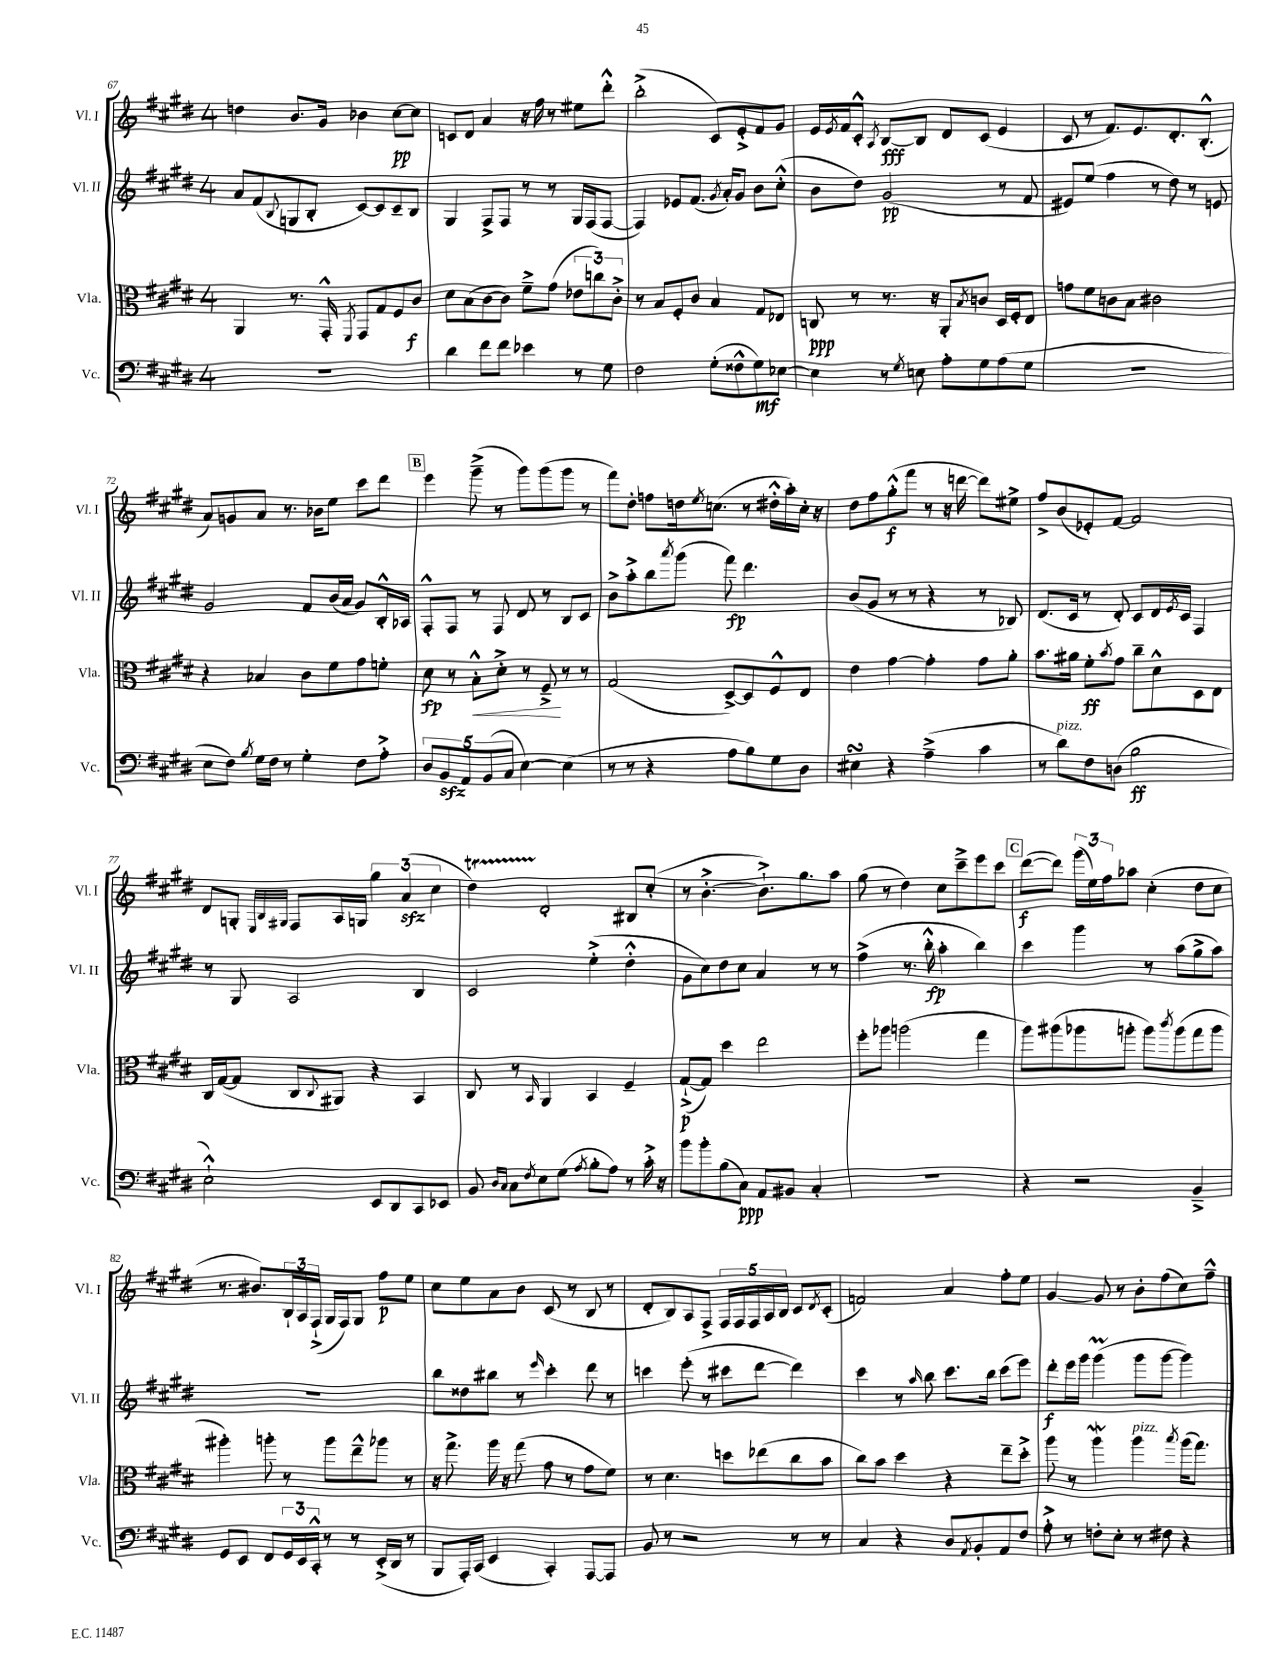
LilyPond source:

<<
\new StaffGroup <<
\new Staff = "s0" \with { instrumentName = "Vl. I" shortInstrumentName = "Vl. I" } {
    \clef treble \key e \major \once \override Staff.TimeSignature.style = #'single-digit \time 4/4
    d''4 b'8. gis'16 bes'4 cis''8~\pp cis''8 |
    c'8 dis'8 a'4 r16 fis''16 r8 eis''8 dis'''8-.-^ |
    b''2-.->( cis'8) e'8-.-> fis'8 gis'8 |
    e'16 \acciaccatura { e'8 } fis'16 cis'8-.-^ \acciaccatura { a8 } b8~\fff b8 dis'8 cis'8( e'4 |
    cis'8 r8 fis'8.) e'8. dis'8.-. b8.-.-^( |
    a'8) g'8 a'8 r8. bes'16 e''8 cis'''8 dis'''8 |
    \mark \markup { \box "B" } e'''4 gis'''8--->( r8 gis'''8) gis'''8( gis'''8 r8 |
    fis'''8) dis''8-. f''8 d''16 \acciaccatura { e''8 } c''8.( r8 dis''16-.-^ a''16-.) c''16-. r16 |
    dis''8 fis''8 gis''8-.-^\f( fis'''8 r8 r16 d'''16~ d'''8) eis''8-> |
    fis''8-> b'8( ees'8-.) fis'8~ fis'2 |
    dis'8 g8-. \grace { e32 b32 gis32 } fis8 a16 g16 \tuplet 3/2 { gis''4 a'4\sfz( cis''4 } |
    dis''4\startTrillSpan) dis'2-.\stopTrillSpan bis8 cis''8-.( |
    r8 b'4.~-.-> b'8.-!->) gis''8. a''8 |
    gis''8( r8 dis''4) cis''8 cis'''8---> e'''8 cis'''8 |
    \mark \markup { \box "C" } dis'''8~\f( dis'''8) \tuplet 3/2 { gis'''16( e''16) fis''16 } aes''8 cis''4-.( dis''8 cis''8 |
    r8. bis'8.) \tuplet 3/2 { b16-! a16 fis16-!->( } gis16 fis16) gis8 fis''8\p e''8 |
    cis''8 e''8 a'8 b'8 cis'8( r8 b8 r8 |
    dis'8-. b8) a8 fis8-> \tuplet 5/4 { fis16 fis16 fis16 a16 b16 } cis'8 \acciaccatura { dis'8 } cis'8-.( |
    f'2) a'4 fis''8-. e''8 |
    gis'4~ gis'8 r8 b'8-. fis''8( cis''8) fis''8---^ \bar "|." |
}
\new Staff = "s1" \with { instrumentName = "Vl. II" shortInstrumentName = "Vl. II" } {
    \clef treble \key e \major \once \override Staff.TimeSignature.style = #'single-digit \time 4/4
    a'8 fis'8( \appoggiatura { b8 } g8 b8-. cis'8~) cis'8 cis'8-- b8 |
    gis4 fis8-> fis8 r8 r8 gis16 fis16( fis8~ |
    fis4) ees'8 fis'8.( \acciaccatura { gis'8 } a'16-.) gis'8 b'8 cis''8-.-^( |
    b'8 dis''8) gis'2\pp( r8 fis'8 |
    eis'8) e''8( fis''4 r8 dis''8) r8 e'8 |
    gis'2 fis'8 b'16( a'16 gis'8) b16-.-^ aes16 |
    \mark \markup { \box "B" } fis8-.-^ fis8 r8 fis8 dis'8 r8 b8 cis'8 |
    b'8-> a''8-.-> b''8 \acciaccatura { a'''8 } gis'''8( fis'''8\fp) dis'''4. |
    b'8( gis'8 r8 r8 r4 r8 bes8) |
    dis'8.( cis'16 r8 dis'8-.) cis'8 dis'16 \acciaccatura { e'8 } cis'16 fis4 |
    r8 gis8 a2 b4 |
    cis'2 e''4-.->( dis''4-.-^ |
    gis'8 cis''8) dis''8 cis''8 a'4 r8 r8 |
    fis''4->( r8. b''16-.-^\fp a''4-. b''4) |
    \mark \markup { \box "C" } cis'''4 gis'''4 r8 a''8( gis''8-> a''8) |
    R1 |
    b''8 disis''8 bis''8 r8 \grace { e'''16 } cis'''4-. dis'''8 r8 |
    c'''4 e'''8-.( r8 cis'''8 dis'''8~ dis'''4) |
    cis'''4 r8 \grace { a''16 } b''8 cis'''8. b''16 cis'''8( e'''8) |
    dis'''8-.\f e'''16 gis'''16 gis'''4\prall( gis'''8 gis'''8~ gis'''4) \bar "|." |
}
\new Staff = "s2" \with { instrumentName = "Vla." shortInstrumentName = "Vla." } {
    \clef alto \key e \major \once \override Staff.TimeSignature.style = #'single-digit \time 4/4
    a,4 r8. gis,16-.-^ \acciaccatura { fis,8 } gis,8 gis8 fis8 cis'8\f |
    dis'8 b8( cis'8~ cis'8) fis'8---> gis'8( \tuplet 3/2 { ees'8 c''8) cis'8-.-> } |
    r8 b8 fis8-. cis'8 b4 gis8 ees8 |
    c8\ppp r8 r8. r16 a,8-. \acciaccatura { b8 } c'8 dis16 fis16-. e8 |
    g'8 fis'8 c'8 b8 cis'2 |
    r4 bes4 cis'8 fis'8 gis'8 f'8-. |
    \mark \markup { \box "B" } dis'8\fp r8 b8-.-^\< dis'8-.-> r8 fis8--->\! r8 r8 |
    gis2( dis8~->) dis8 fis8-^ e8 |
    e'4 gis'4~ gis'4-. gis'8 a'8-. |
    b'8. ais'16 fis'8-.\ff \acciaccatura { b'8 } gis'8 cis''8-- dis'8-^ dis8 e8 |
    cis16 gis16~( gis8 cis8 \appoggiatura { cis8 } ais,8) r4 b,4 |
    cis8 r8 \grace { b,16 } a,4 b,4 fis4-- |
    gis8~-!->\p( gis8) dis''4 e''2 |
    fis''8-. aes''8 a''2( gis''4 |
    \mark \markup { \box "C" } a''8) ais''8( aes''8 a''8-. a''8) \acciaccatura { cis'''8 } a''8( gis''8 a''8 |
    ais''4-.) a''8-. r8 a''8 e''8---^ aes''8 r8 |
    r16 gis''8.-> a''16 r16 gis''8( gis'8 r8 gis'8 fis'8) |
    r8 dis'4. d''8 ees''8( cis''8 b'8 |
    cis''8) b'8 dis''4 r4 e''8-- dis''8-.-> |
    a''8 r8 a''4\mordent a''4^\markup { \italic "pizz." } \acciaccatura { b''8 } a''16( gis''8.) \bar "|." |
}
\new Staff = "s3" \with { instrumentName = "Vc." shortInstrumentName = "Vc." } {
    \clef bass \key e \major \once \override Staff.TimeSignature.style = #'single-digit \time 4/4
    R1 |
    dis'4 fis'8 fis'8 ees'4 r8 gis8 |
    fis2 gis8-.( fisis8-^ gis8\mf) ees8~ |
    ees4 r8 \acciaccatura { gis8 } e8 a8-. gis8 a8( gis8 |
    R1 |
    e8 fis8) \acciaccatura { b8 } gis16 fis16 r8 gis4-. fis8 a8-.-> |
    \mark \markup { \box "B" } \tuplet 5/4 { dis8 b,8\sfz a,8 b,8( cis8 } e4~) e4( |
    r8 r8 r4 a8 b8) gis8 dis8 |
    eis4\turn r4 a4--->( cis'4 |
    r8 dis'8^\markup { \italic "pizz." }) fis8 d8( b2\ff |
    e2-!-^) e,8 dis,8 cis,8 ees,8 |
    b,8 \grace { dis16 cis16 } cis8 \acciaccatura { fis8 } e8 gis8( \acciaccatura { a8 } b8-. a8) r8 cis'16-.-> r16 |
    b'8 b'8-. b8( cis8\ppp) a,8 bis,8 cis4-. |
    R1 |
    \mark \markup { \box "C" } r4 r2 b,4---> |
    gis,8 e,8 fis,8 \tuplet 3/2 { gis,16 e,16 cis,16-.-^ } r8 r8 e,16-.->( dis,16 r8 |
    b,,8 a,,16-.) cis,16( e,4 cis,4-.) a,,8~ a,,8 |
    b,8 r8 r2 r8 r8 |
    cis4 r4 dis8 \acciaccatura { a,8 } b,8-. a,8 fis8 |
    a8-.-> r8 f8-. e8-. r8 fis8 r4 \bar "|." |
}
>>
>>
\layout { \context { \Score currentBarNumber = #67 } }
